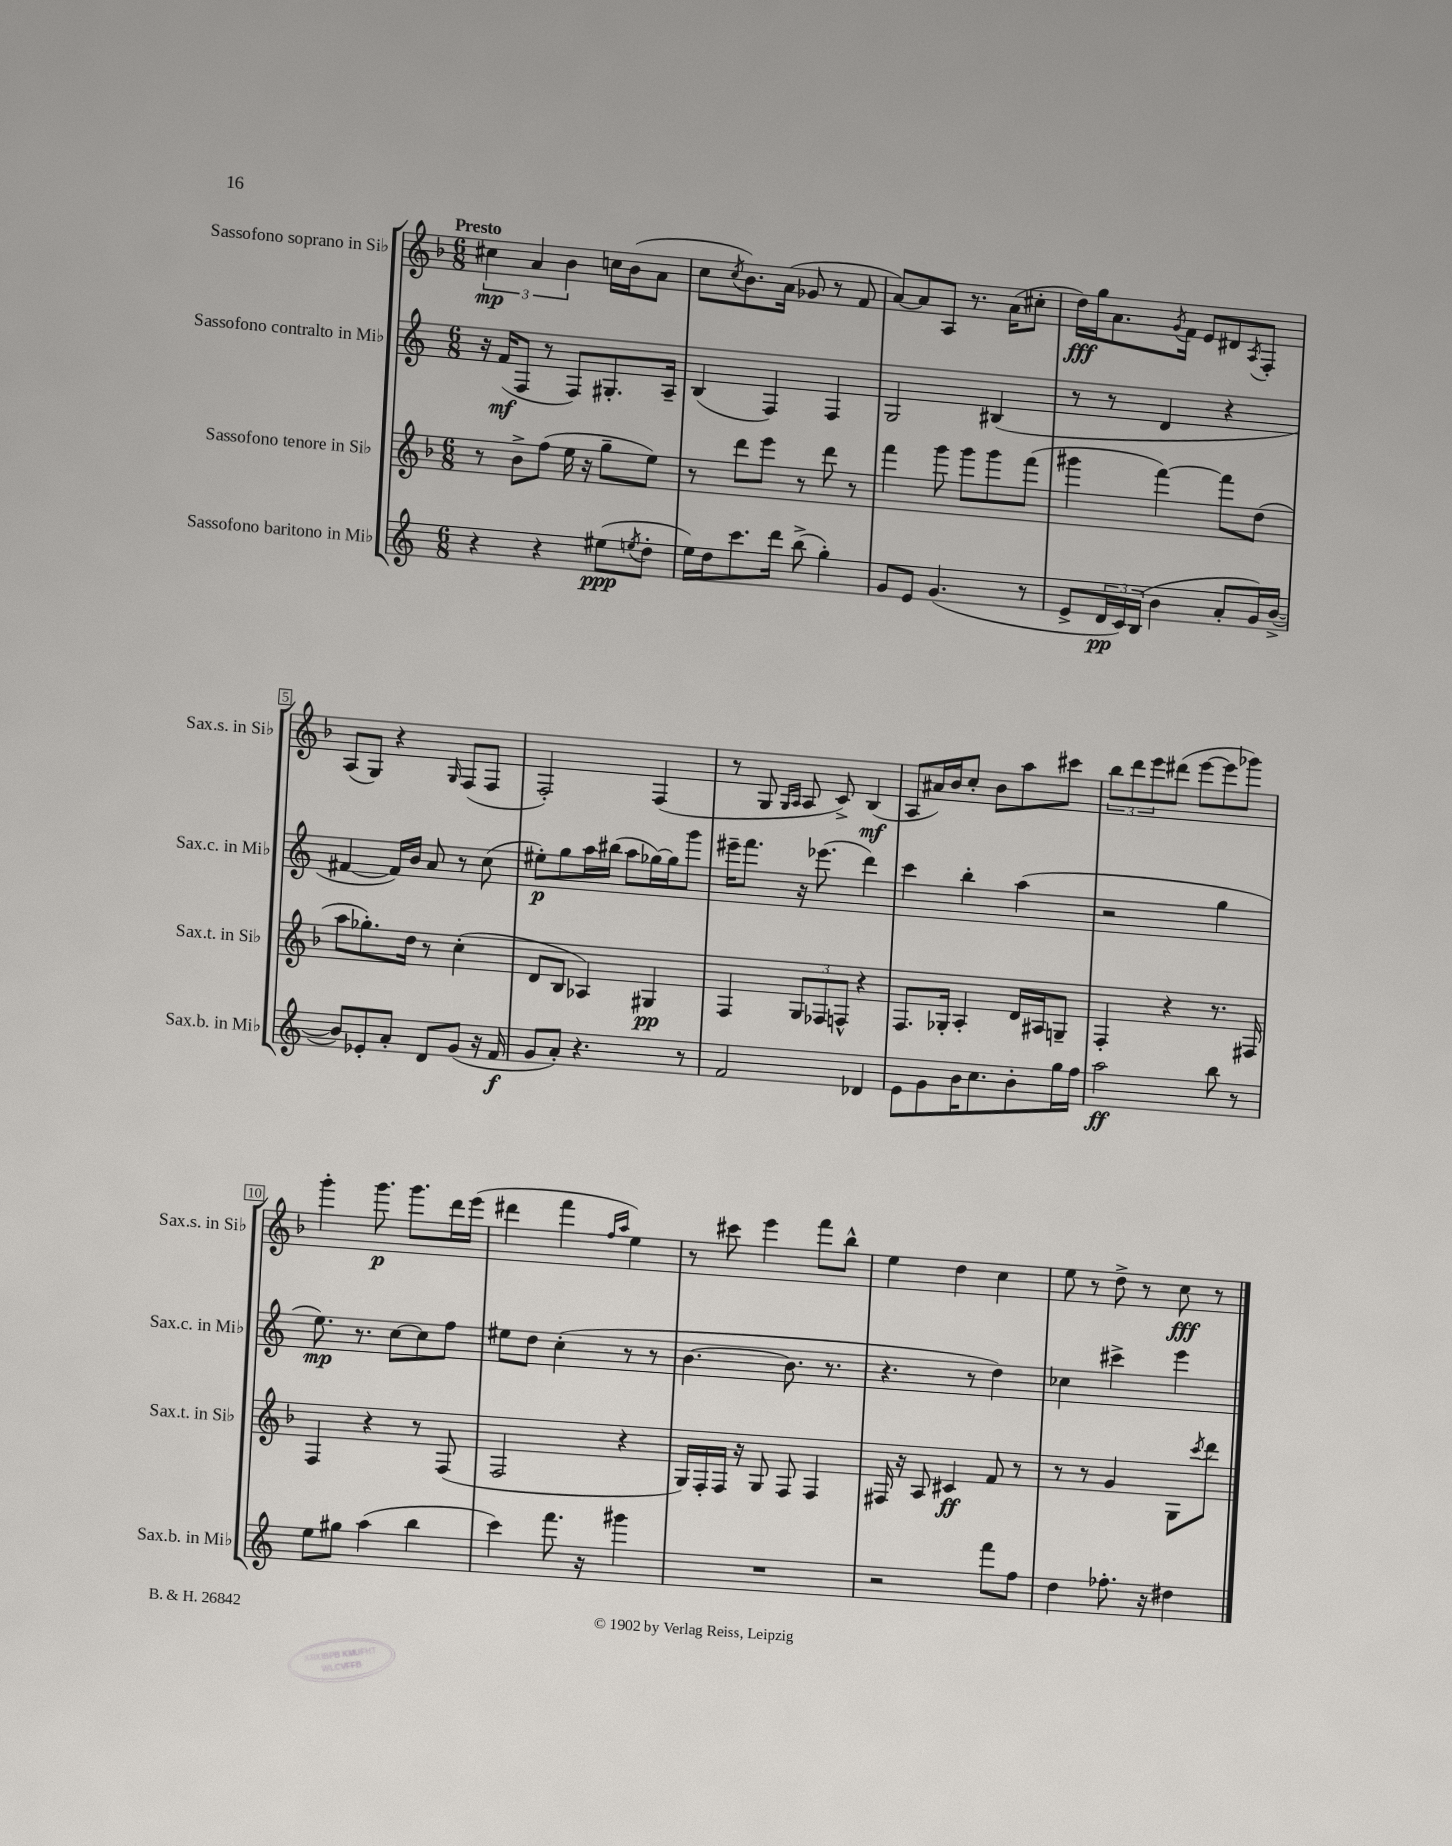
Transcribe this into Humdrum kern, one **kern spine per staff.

**kern	**dynam	**kern	**dynam	**kern	**dynam	**kern	**dynam
*part4	*part4	*part3	*part3	*part2	*part2	*part1	*part1
*staff4	*staff4	*staff3	*staff3	*staff2	*staff2	*staff1	*staff1
*I"Sassofono baritono in Mi♭	*	*I"Sassofono tenore in Si♭	*	*I"Sassofono contralto in Mi♭	*	*I"Sassofono soprano in Si♭	*
*I'Sax.b. in Mi♭	*	*I'Sax.t. in Si♭	*	*I'Sax.c. in Mi♭	*	*I'Sax.s. in Si♭	*
*clefG2	*	*clefG2	*	*clefG2	*	*clefG2	*
*k[]	*	*k[b-]	*	*k[]	*	*k[b-]	*
*M6/8	*	*M6/8	*	*M6/8	*	*M6/8	*
=1	=1	=1	=1	=1	=1	=1	=1
!	!	!	!	!	!	!LO:TX:a:B:t=Presto	!
4r	.	8r	.	16r	.	6cc#X\	mp
.	.	.	.	(16f/KL	mf	.	.
.	.	8b-^\L	.	8F/J	.	.	.
.	.	.	.	.	.	6a/	.
4r	.	(8ff\J	.	8r	.	.	.
.	.	.	.	.	.	6b-\	.
.	.	16ee\	.	8F/L)	.	.	.
.	.	16r	.	.	.	.	.
(8ee#X\L	ppp	8gg~\L	.	8.G#X'/	.	16ccn\LL	.
.	.	.	.	.	.	(16b-\J	.
8qeen/	.	.	.	.	.	.	.
8dd'\J	.	8ee\J)	.	.	.	8a\J	.
.	.	.	.	16A~/Jk	.	.	.
=2	=2	=2	=2	=2	=2	=2	=2
16ee\LL)	.	8r	.	(4B/	.	8cc\L	.
16dd\J	.	.	.	.	.	.	.
.	.	.	.	.	.	8qcc/	.
8.ccc\	.	8ddd\L	.	.	.	8.b-\)	.
.	.	8eee\J	.	4F/)	.	.	.
16ddd\Jk	.	.	.	.	.	(16a\Jk	.
(8bb^\	.	8r	.	.	.	8g-X/	.
4gg'\)	.	8ddd\	.	4F/	.	8r	.
.	.	8r	.	.	.	8f/	.
=3	=3	=3	=3	=3	=3	=3	=3
8g/L	.	4fff\	.	2G/	.	[8a/L)	.
8e/J	.	.	.	.	.	8a/]	.
(4.g/	.	8ggg\	.	.	.	8A/J	.
.	.	8ggg\L	.	.	.	8.r	.
.	.	8ggg\	.	(4B#X/	.	.	.
.	.	.	.	.	.	(16a\KL	.
8r	.	(8fff\J	.	.	.	8cc#X'\J	.
=4	=4	=4	=4	=4	=4	=4	=4
8e^/L	.	4ggg#X\	.	8r	.	16dd\LL)	fff
.	.	.	.	.	.	16gg\J	.
24d/L	pp	.	.	8r	.	8.a\	.
24c/)	.	.	.	.	.	.	.
(24B/JJ	.	.	.	.	.	.	.
4b\	.	[4fff\)	.	4d/	.	.	.
.	.	.	.	.	.	8qg/	.
.	.	.	.	.	.	16f\Jk	.
.	.	.	.	.	.	8e/L	.
8a'/L	.	8fff\L]	.	4r	.	8d#X/	.
.	.	.	.	.	.	8qA/	.
16g/L)	.	(8dd\J	.	.	.	8F'/J	.
([16b^/JJ	.	.	.	.	.	.	.
!!LO:LB:g=z
=5	=5	=5	=5	=5	=5	=5	=5
8b/L])	.	8aa\L	.	[4f#X/	.	(8A/L	.
8e-X'/	.	8.gg-X'\)	.	.	.	8G/J)	.
8a'/J	.	.	.	16f#/LL])	.	4r	.
.	.	16dd\Jk	.	16b/JJ	.	.	.
8d/L	.	8r	.	8a/	.	.	.
.	.	.	.	.	.	16qqG/	.
(8g/J	.	(4cc'\	.	8r	.	(8F/L	.
16r	.	.	.	(8cc\	.	8F/J	.
16f/	f	.	.	.	.	.	.
=6	=6	=6	=6	=6	=6	=6	=6
8g/L	.	8d/L	.	8ee#X'\L)	p	2F'/)	.
8a'/J)	.	8B-/J	.	8gg\	.	.	.
4.r	.	4A-X/)	.	16aa\L	.	.	.
.	.	.	.	(16bb#X\JJ	.	.	.
.	.	.	.	8aa\L	.	.	.
.	.	4G#X/	pp	[16gg-X\L)	.	(4F/	.
.	.	.	.	16gg-\J]	.	.	.
8r	.	.	.	8ggg\J	.	.	.
=7	=7	=7	=7	=7	=7	=7	=7
2f/	.	4F/	.	16eee#X~\KL	.	8r	.
.	.	.	.	8.fff\J	.	.	.
.	.	.	.	.	.	8G/	.
.	.	.	.	.	.	16qqG/LL	.
.	.	.	.	.	.	16qqA/JJ	.
.	.	12G/L	.	16r	.	8A/	.
.	.	.	.	(8.eee-X\	.	.	.
.	.	12F-X/	.	.	.	.	.
.	.	.	.	.	.	8c^/)	.
.	.	12Fn^^/J	.	.	.	.	.
4d-X/	.	4r	.	4ddd\)	.	(4B-/	mf
=8	=8	=8	=8	=8	=8	=8	=8
8e\L	.	8.F/L	.	4ccc\	.	8A/L	.
8g\	.	.	.	.	.	16a#X/L)	.
.	.	16G-X'/Jk	.	.	.	16b-/J	.
16b\K	.	4A'/	.	4bb'\	.	8cc'/J	.
8.cc\	.	.	.	.	.	.	.
.	.	.	.	.	.	8b-\L	.
8b'\	.	16d/LL	.	(4aa\	.	8aa\	.
.	.	16A#X/J	.	.	.	.	.
16gg\L	.	8Gn~/J	.	.	.	8ccc#X\J	.
16ff\JJ	.	.	.	.	.	.	.
=9	=9	=9	=9	=9	=9	=9	=9
2aa\	ff	4F'/	.	2r	.	12bb-\L	.
.	.	.	.	.	.	12ddd\	.
.	.	.	.	.	.	12eee\	.
.	.	4r	.	.	.	(8ddd#X\J	.
.	.	.	.	.	.	[8eee\L	.
8bb\	.	8.r	.	4gg\	.	8eee\]	.
8r	.	.	.	.	.	8ggg-X\J)	.
.	.	16F#X/	.	.	.	.	.
!!LO:LB:g=z
=10	=10	=10	=10	=10	=10	=10	=10
8ee\L	.	4F/	.	8.ee\)	mp	4ggg'\	.
8gg#X\J	.	.	.	.	.	.	.
.	.	.	.	8.r	.	.	.
(4aa\	.	4r	.	.	.	8.ggg\	p
.	.	.	.	[8cc\L	.	.	.
.	.	.	.	.	.	8.ggg\L	.
4bb\	.	8r	.	8cc\]	.	.	.
.	.	(8F/	.	8ff\J	.	16ddd\L	.
.	.	.	.	.	.	(16eee\JJ	.
=11	=11	=11	=11	=11	=11	=11	=11
4ccc\)	.	2F/	.	8ee#X\L	.	4ddd#X\	.
.	.	.	.	8dd\J	.	.	.
8.fff\	.	.	.	(4cc'\	.	4fff\	.
16r	.	.	.	.	.	.	.
.	.	.	.	.	.	16qqff/LL	.
.	.	.	.	.	.	16qqaa/JJ	.
4ggg#X\	.	4r	.	8r	.	4ee\)	.
.	.	.	.	8r	.	.	.
=12	=12	=12	=12	=12	=12	=12	=12
2.r	.	16G/LL)	.	[4.b\	.	8r	.
.	.	16F'/	.	.	.	.	.
.	.	16F/JJ	.	.	.	8ccc#X\	.
.	.	16r	.	.	.	.	.
.	.	8G/	.	.	.	4eee\	.
.	.	8F/	.	8.b\]	.	.	.
.	.	4F/	.	.	.	8fff\L	.
.	.	.	.	8.r	.	.	.
.	.	.	.	.	.	8bb-^^\J	.
=13	=13	=13	=13	=13	=13	=13	=13
2r	.	16F#X/	.	4.r	.	4ee\	.
.	.	16r	.	.	.	.	.
.	.	8A/	.	.	.	.	.
.	.	4c#X/	ff	.	.	4dd\	.
.	.	.	.	8r	.	.	.
8fff\L	.	8f/	.	4dd\)	.	4cc\	.
8ff\J	.	8r	.	.	.	.	.
=14	=14	=14	=14	=14	=14	=14	=14
4dd\	.	8r	.	4cc-X\	.	8ee\	.
.	.	8r	.	.	.	8r	.
8.ff-X'\	.	4g/	.	4ccc#X^\	.	8dd^\	.
.	.	.	.	.	.	8r	.
16r	.	.	.	.	.	.	.
4dd#X\	.	8G\L	.	4eee\	.	8cc\	fff
.	.	8qccc/	.	.	.	.	.
.	.	8ddd\J	.	.	.	8r	.
==	==	==	==	==	==	==	==
*-	*-	*-	*-	*-	*-	*-	*-
